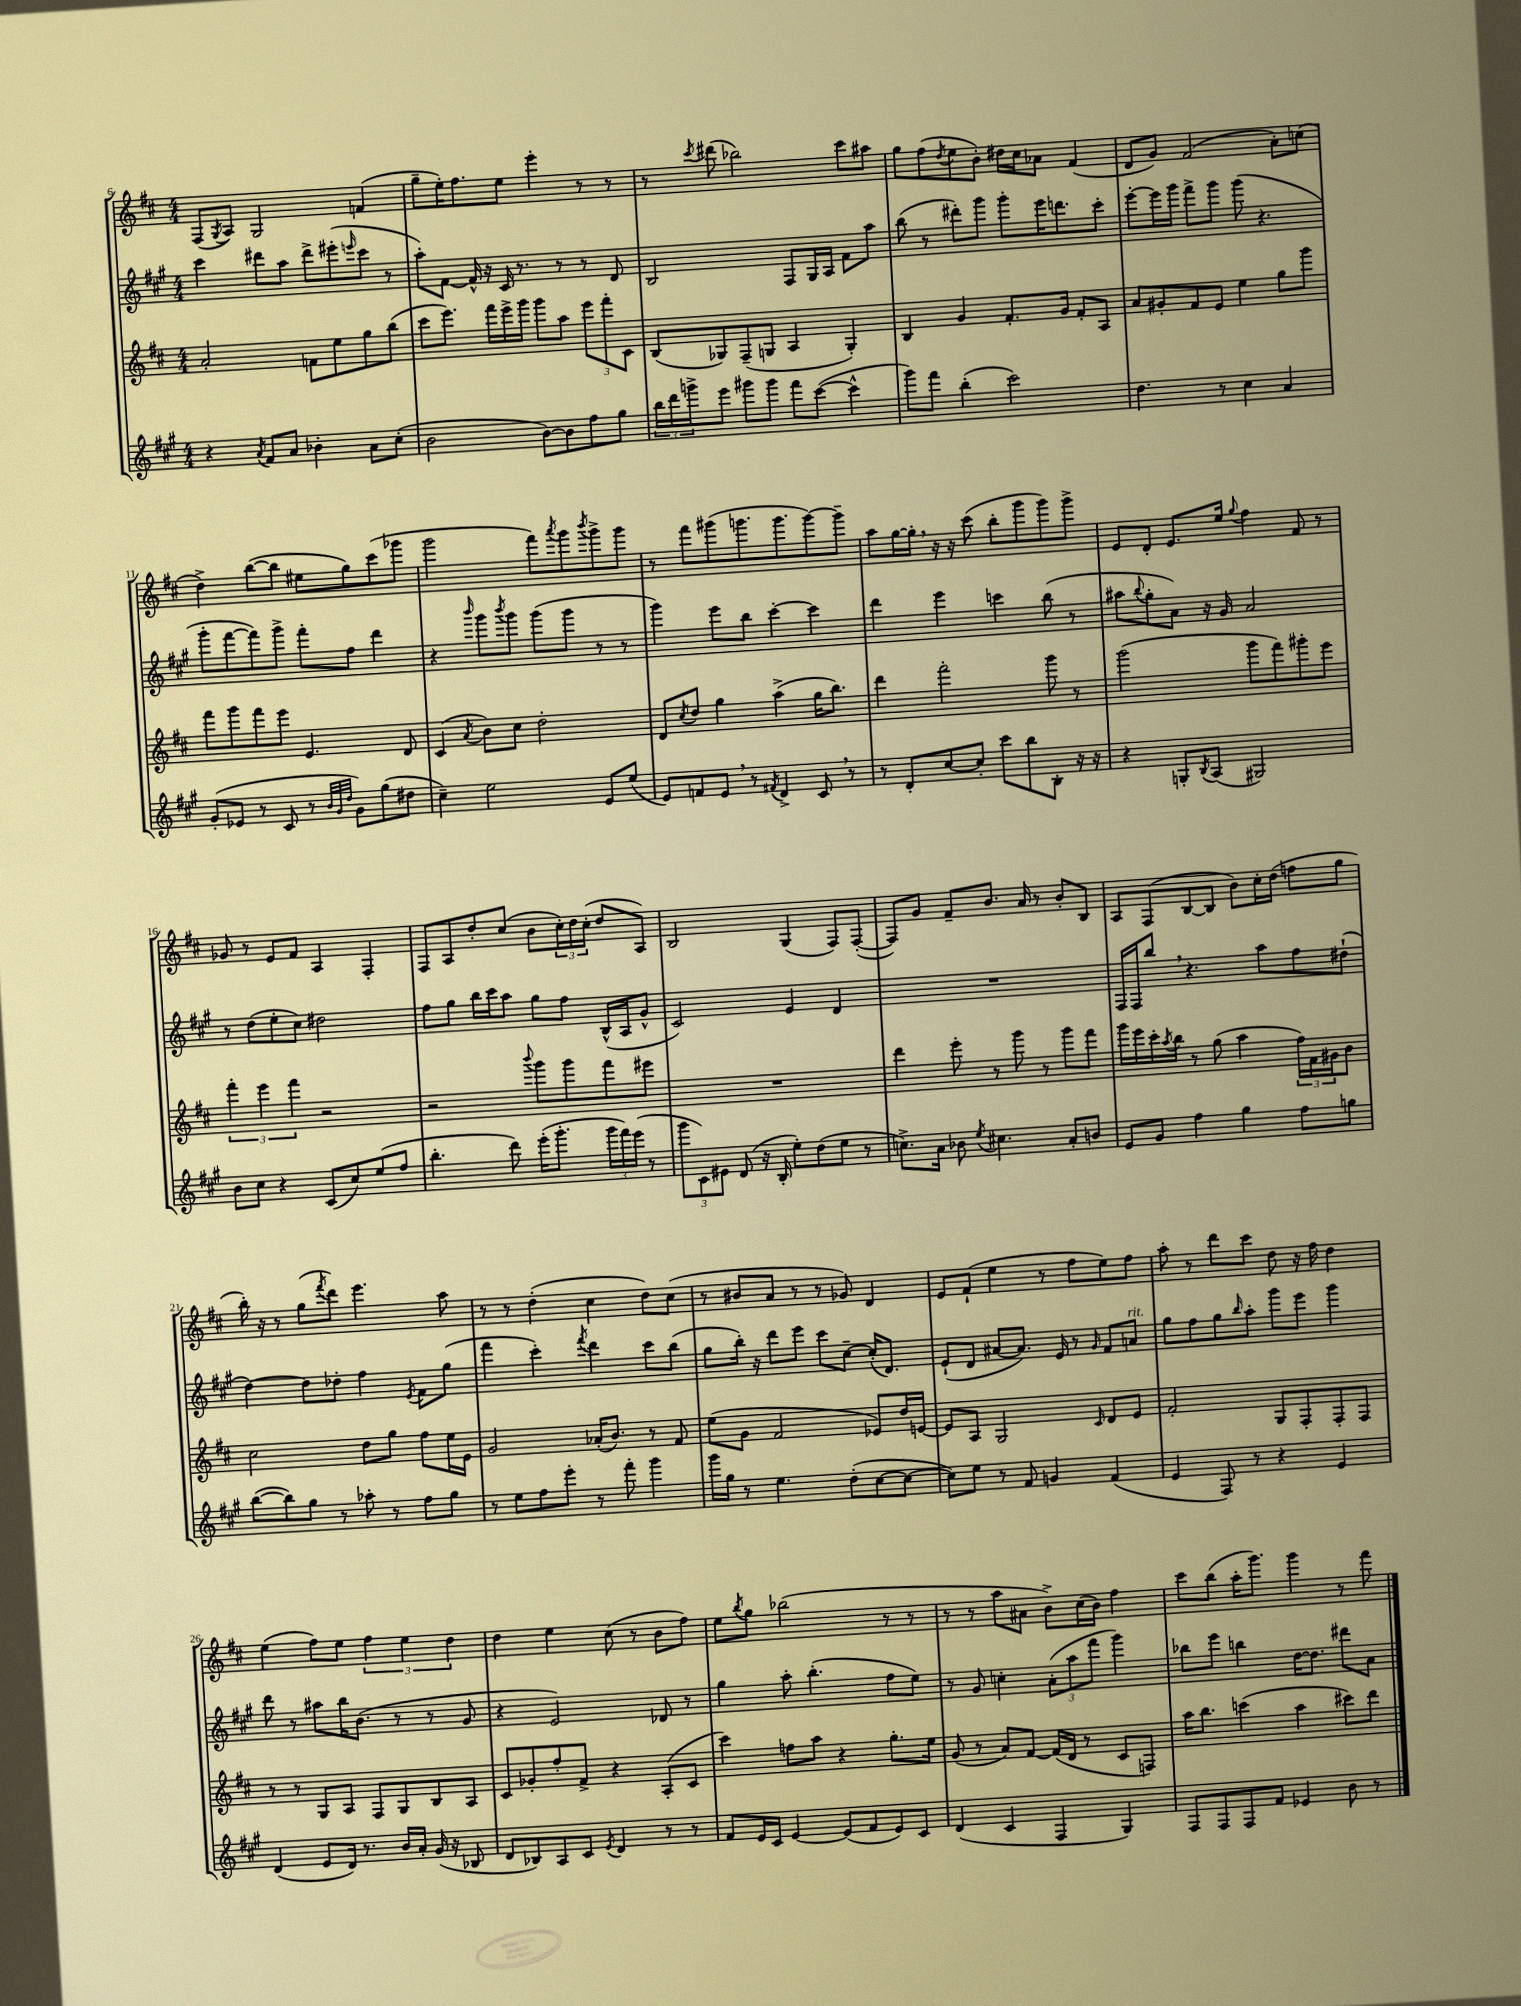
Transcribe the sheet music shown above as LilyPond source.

<<
\new StaffGroup <<
\new Staff = "s0" {
    \clef treble \key d \major \numericTimeSignature \time 4/4
    fis8( \acciaccatura { g8 } a8) g2 f'4( |
    g''8-- e''16-.) fis''8. e''8 e'''4-. r8 r8 |
    r8 \acciaccatura { cis'''8 } dis'''8( bes''2) cis'''8 ais''8 |
    g''8 fis''8( \acciaccatura { d''8 } e''8 b'8-.) dis''16 cis''16 aes'8 fis'4( |
    d'8 g'8) fis'2( a'8-.) c''8( |
    d''4->) b''8~( b''8 eis''8 g''8) cis'''8( ges'''8 |
    g'''2 fis'''8) \acciaccatura { a'''8 } g'''8 \acciaccatura { b'''8 } g'''8-> g'''8 |
    r8 fis'''8 gis'''8( g'''8. g'''8. g'''8~) g'''8-- |
    a''8 g''16~ g''16-. \breathe r16 r16 cis'''8( b''8-. g'''8 g'''8) g'''8-> |
    e'8 d'8-. e'8. e''16 \appoggiatura { g''8 } fis''4 fis'8 r8 |
    ges'8 r8 e'8 fis'8 a4 fis4-. |
    fis8 a8 d''8-. cis''8( b'8 \tuplet 3/2 { cis''16-.) d''16 cis''16-.( } d''8 a8) |
    b2 g4( fis8) fis8~-.( |
    fis8) g'8 fis'8-- b'8. a'16 r8 b'8-. b8 |
    a8 fis8( b8~ b8 b'8) cis''16-. d''16( f''8 g''8 |
    b''16-.) r16 r8 g''8( \acciaccatura { fis'''8 } d'''8) e'''4. a''8 |
    r8 r8 d''4-.( cis''4 d''8) cis''8( |
    r8 bis'8 a'8 r8 r8 ges'8) d'4 |
    e'8 fis'8-!( e''4 r8 fis''8 e''8) fis''8 |
    a''8-. r8 d'''8 cis'''8 d''8 r16 fis''16 d''4 |
    e''4( fis''8) e''8 \tuplet 3/2 { fis''4 e''4 d''4 } |
    d''4 e''4 cis''8( r8 b'8 fis''8) |
    e''8 \acciaccatura { b''8 } g''8 bes''2( r8 r8 |
    r8 r8 a''8 ais'8 b'8->) cis''16( b'16) fis''4 |
    cis'''8 b''8( a''16-. g'''8.) g'''4 r8 fis'''8 \bar "|." |
}
\new Staff = "s1" {
    \clef treble \key a \major \numericTimeSignature \time 4/4
    cis'''4 dis'''8 a''8 dis'''8-> eis'''8-.( \grace { e'''16 } cis'''8 r8 |
    a''8-.) fis'8~ fis'16-^ r16 cis'16 r8. r8 r8 d'8 |
    b2 fis8 gis16 a16 fis'8 a''8 |
    b''8( r8 dis'''8-.) gis'''8 gis'''8-. e'''16 d'''8. cis'''8-. |
    e'''8~-. e'''16 gis'''16 fis'''8-> gis'''8 gis'''8( r4. |
    gis'''8-. fis'''8~ fis'''8) gis'''8-> fis'''8-. fis''8 d'''4 |
    r4 \grace { b'''16 } gis'''8 \acciaccatura { b'''8 } gis'''8 gis'''8( gis'''8 r8 r8 |
    gis'''4) e'''8 b''8 cis'''4~-. cis'''4 |
    d'''4 e'''4 c'''4 b''8( r8 |
    ais''8 \appoggiatura { b''8 } gis''8-. a'8) r16 gis'16 a'2 |
    r8 d''8( e''8-. cis''8) dis''2 |
    fis''8 gis''8 b''16 cis'''16 a''8 gis''8 fis''8 b16-^( a16 gis'8-^ |
    cis'2) e'4 d'4 |
    R1 |
    fis16 fis16 b''8 \breathe r4. a''8 fis''8 dis''8-!( |
    d''4~) d''8 des''8-. fis''4 \acciaccatura { e'8 } fis'8 gis''8( |
    fis'''4 cis'''4-.) \acciaccatura { fis'''8 } d'''4 cis'''8 b''8( |
    gis''8 b''16-.) r16 d'''8 e'''8 cis'''8 cis''8~-- cis''16-.( d'8.) |
    e'8-!( d'8 ais'8~ ais'8.) e'16 r8 \grace { gis'16 } fis'8 a'8^\markup { \italic "rit." } |
    gis''8 fis''8 gis''8 \grace { b''16 } a''8-. gis'''8 e'''8 gis'''4 |
    d'''8 r8 ais''8 b''16 b'8.( r8 r8 gis'8 |
    r4 e'2) des'8 r8 |
    gis''4 a''8-. b''4.-.( fis''8 e''8) |
    r8 gis'8 c''4-. \tuplet 3/2 { a'8-.( a''8 fis'''8 } gis'''4) |
    bes''8 e'''8 b''4 d''16~ d''8. dis'''8 a'8 \bar "|." |
}
\new Staff = "s2" {
    \clef treble \key d \major \numericTimeSignature \time 4/4
    a'2-. f'8 e''8 g''8 b''8( |
    cis'''8 e'''8.) fis'''16 e'''16-> g'''16 g'''8 a''8 \tuplet 3/2 { e'''8 fis'''8-. cis'8 } |
    b8( ges8) fis8--( g8 a4 g4-.) |
    b4 g'4 fis'8.-. g'16 fis'8-. a8 |
    a'8 gis'8-. fis'8 e'8 e''4 g''8 g'''8 |
    fis'''8 g'''8 fis'''8 e'''8 e'4. d'8 |
    cis'4( \acciaccatura { a'8 } b'8) cis''8 d''2-. |
    d'8 \acciaccatura { cis''8 } d''8 g''4 a''4->( g''16 b''8.) |
    d'''4 fis'''2-. g'''8 r8 |
    g'''2( g'''8 fis'''8) gis'''8-. e'''8 |
    \tuplet 3/2 { fis'''4-. e'''4 fis'''4 } r2 |
    r2 \appoggiatura { b'''8 } g'''8 g'''8 fis'''8 eis'''8 |
    R1 |
    d'''4 e'''8-. r8 g'''8 r8 g'''8 fis'''8 |
    g'''16 e'''16 cis'''16-. \acciaccatura { a''8 } b''16 r8 g''8( a''4 \tuplet 3/2 { fis''16) fis'16 gis'16 } b'8 |
    cis''2 d''8 g''8 fis''8 e''16 e'16 |
    g'2 aes'16-.( b'8.) r8 fis'8 |
    e''8( g'8 fis'2 ees'8) d''16 e'16~ |
    e'8 a8 g2 \grace { cis'16 } d'8 e'8 |
    fis'2-. g8 fis8-. fis8-. fis8 |
    r8 r8 g8 a8 fis8 g8 b8 a8 |
    cis'8 ges'8-. fis''8-. fis'8-> r4 a8-.( cis'8 |
    cis'''4) f''8 a''8 r4 g''8.-. e''16 |
    g'8( r8 a'8) fis'8~ fis'16( d'16 r8 cis'8 f8) |
    a''16 b''8. c'''4( a''4 cis'''8) d'''8 \bar "|." |
}
\new Staff = "s3" {
    \clef treble \key a \major \numericTimeSignature \time 4/4
    r4 \acciaccatura { a'8 } fis'8 a'8 bes'4-. a'8 cis''8-.( |
    b'2 b'8~) b'8 fis''8 gis''8 |
    \tuplet 3/2 { b''16 d'''16 g'''16-> } e'''8 gis'''8 gis'''8 fis'''8 cis'''8~( cis'''4-^ |
    gis'''8) fis'''8 b''4-.( cis'''2) |
    d''4. r8 cis''4 a'4 |
    gis'8-.( ees'8 r8 cis'8 r8 \grace { b'32 gis'32 d''32 } gis'8) gis''8( dis''8 |
    cis''4--) e''2 e'8 e''8( |
    e'8) f'8 e'8 \breathe r8 \acciaccatura { fis'8 } d'4-> cis'8 \breathe r8 |
    r8 d'8-. cis''8~ cis''8-. cis'''8 b''8 b8-. r16 r16 |
    r4 g8-. \acciaccatura { b8 } a8( gis2) |
    b'8 cis''8 r4 cis'8( cis''8) e''8( fis''8 |
    b''4.-. d'''8) e'''16-.( gis'''8.-. \tuplet 3/2 { gis'''16 fis'''16) e'''16( } r8 |
    \tuplet 3/2 { gis'''8 cis'8) eis'8 } d'8( r16 b16-. e''8-.) d''8( e''8 r8 |
    c''8.->) a'16 bes'8 \acciaccatura { e''8 } cis''4. a'8-. b'8 |
    e'8 gis'8 fis''4 gis''4 fis''8 g''8 |
    b''8~( b''8) gis''8 r8 aes''8-. r8 fis''8 gis''8 |
    r8 e''8 fis''8 e'''8-. r8 fis'''8-. gis'''4 |
    gis'''16 gis''16 r8 e''4. d''8-.( cis''8~ cis''8~ |
    cis''8) e''8 r8 fis'8 g'4 fis'4( |
    e'4 fis8) r8 r4 e'4 |
    d'4( e'8 d'16) r8. b'16 a'16-. gis'16( r16 bes8 |
    d'8 bes8) a8 cis'8 \acciaccatura { e'8 } d'4 r8 r8 |
    fis'8 e'16 cis'16 e'4~ e'8( fis'8 e'8) cis'8 |
    d'4( cis'4 fis4 gis4) |
    fis8 fis8 fis8 fis'8 ees'4 b'8 r8 \bar "|." |
}
>>
>>
\layout { \context { \Score currentBarNumber = #6 } }
